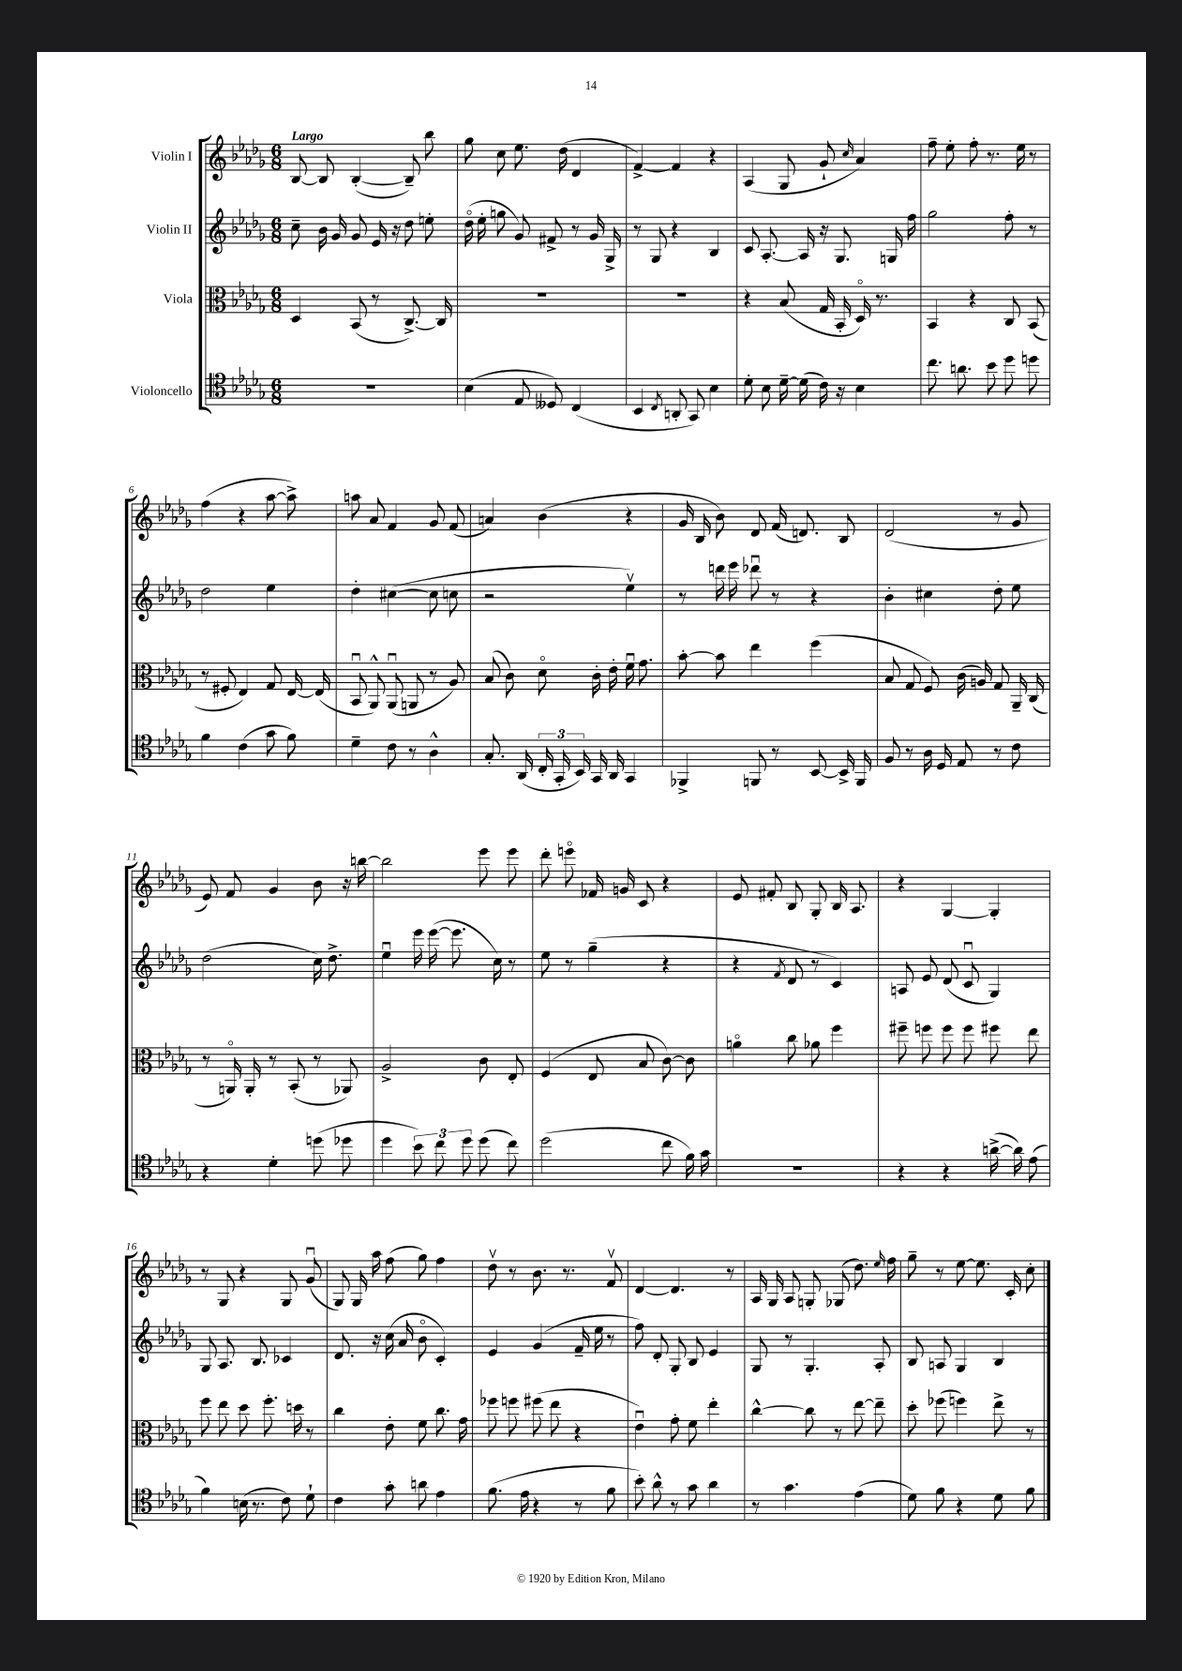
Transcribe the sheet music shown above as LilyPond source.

<<
\new StaffGroup <<
\new Staff = "s0" \with { instrumentName = "Violin I" } {
    \clef treble \key des \major \numericTimeSignature \time 6/8 \tempo "Largo"
    \autoBeamOff bes8~ bes8 bes4~-.( bes8--) bes''8 |
    ges''8 c''8 ees''8. des''16( des'4 |
    f'4~->) f'4 r4 |
    aes4( ges8 ges'8-! \grace { c''16 } aes'4) |
    f''8-- ees''8-. f''8-. r8. ees''16 r8 |
    f''4( r4 aes''8~ aes''8->) |
    a''8 aes'8 f'4 ges'8 f'8( |
    a'4) bes'4( r4 |
    ges'16 bes16 bes'8) des'8 f'16( d'8.) bes8 |
    des'2( r8 ges'8 |
    ees'8) f'8 ges'4 bes'8 r16 b''16~ |
    b''2 ees'''8 ees'''8 |
    des'''8-. e'''8\flageolet fes'16 g'16 c'8 r4 |
    ees'8 fis'8-. bes8 ges8-. bes16 aes8. |
    r4 ges4~ ges4-. |
    r8 ges8 r4 ges8 ges'8\downbow( |
    ges8) ges16 aes''16 f''8( ges''8) f''4 |
    des''8\upbow r8 bes'8. r8. f'8\upbow |
    des'4~ des'4. r8 |
    aes16 ges16 aes8 g8-. ges8( des''8.) \grace { ees''16 } f''16 |
    ges''8-- r8 ees''8~ ees''8. c'16-. c''8-. \bar "|." |
}
\new Staff = "s1" \with { instrumentName = "Violin II" } {
    \clef treble \key des \major \numericTimeSignature \time 6/8
    \autoBeamOff c''8-- bes'16 ges'16 ges'8 ees'16 r16 des''8 e''8-. |
    des''16\flageolet( ees''16-. g''8 ges'8) fis'8-> r8 ges'16 ges16-> |
    r8 ges8 r4 bes4 |
    c'8 aes8.~-. aes16 r16 ges8. g16 f''16 |
    ges''2 f''8-. r8 |
    des''2 ees''4 |
    des''4-. cis''4~( cis''8 c''8 |
    r2 ees''4\upbow) |
    r8 d'''16 ees'''16 des'''8\downbow r8 r4 |
    bes'4-. cis''4 des''8-. ees''8 |
    des''2( c''16) des''8.-> |
    ees''4\downbow ees'''16 ees'''16~( ees'''8. c''16) r8 |
    ees''8 r8 ges''4--( r4 |
    r4 \acciaccatura { f'8 } des'8 r8 c'4) |
    a8 ees'8 des'8( c'8\downbow ges4) |
    ges8 aes8. bes8. ces'4 |
    des'8. r16 c''16( aes'16 bes'8\flageolet c'4-.) |
    ees'4 ges'4( f'16-- ees''16 r8 |
    f''8) des'8-. ges8-. bes8 ees'4 |
    ges8 r8 ges4.-. aes8-. |
    bes8 a8 ges4 bes4 \bar "|." |
}
\new Staff = "s2" \with { instrumentName = "Viola" } {
    \clef alto \key des \major \numericTimeSignature \time 6/8
    \autoBeamOff des4 bes,8( r8 c8.~->) c16 |
    R2. |
    R2. |
    r4 bes8( ges16 bes,16-. des16\flageolet) r8. |
    bes,4 r4 c8 bes,8( |
    r8 fis8-. ees4) ges8 ees16~ ees16( |
    bes,8\downbow aes,8-^) aes,8\downbow( a,8 r8 aes8) |
    bes8( c'8) des'8\flageolet c'16-. ees'16-. f'16\downbow ges'8. |
    bes'8~-. bes'8 ees''4 f''4( |
    bes8 ges8 f8) c'16( a16) ges8 aes,16-- c16( |
    r8 a,16\flageolet) a,16-. r8 bes,8-.( r8 aes,8) |
    aes2-> c'8 ees8-. |
    f4( ees8 bes8 c'8~) c'8 |
    a'4\flageolet c''8 aes'8 f''4 |
    fis''8-- f''8 f''8 f''8 fis''8 ees''8 |
    f''8 ees''8 des''8 f''8.-. d''16 r8 |
    c''4 ees'8-. f'8 c''8. ges'16 |
    fes''8 f''8 fis''8( ees''8 r4 |
    ees'4\downbow) ges'8-. f'8 ees''4-. |
    c''4~-^ c''8 r8 ees''8~ ees''8-- |
    des''8-. fes''8( f''4) ees''8-> r8 \bar "|." |
}
\new Staff = "s3" \with { instrumentName = "Violoncello" } {
    \clef tenor \key des \major \numericTimeSignature \time 6/8
    \autoBeamOff R2. |
    bes4( ees8 deses8) c4( |
    bes,4 \acciaccatura { c8 } a,8-. ges,8) bes4 |
    des'8-. bes8 des'16~-- des'16( c'16) r16 bes4 |
    c''8. a'8. bes'8 des''8 d''8 |
    f'4 c'4( ges'8 f'8) |
    des'4-- c'8 r8 aes4-^ |
    ges8.-. aes,16( \tuplet 3/2 { c16-. ges,16-. bes,16) } ges,16 aes,16 ges,4 |
    fes,4-> f,8 r8 bes,8~ bes,16-> f,16 |
    f8 r8 aes16 des16 ees8 r8 c'8 |
    r4 des'4-. d''8( des''8 |
    des''4 \tuplet 3/2 { bes'8) c''8 des''8 } des''8( c''8) |
    des''2( c''8 f'16) ges'16 |
    R2. |
    r4 r4 a'16~->( a'16) ees'8( |
    f'4) b16( r8. c'8) des'8-! |
    c'4 ges'8-. a'8 ees'4 |
    f'8.( ees'16 r4 r8 f'8 |
    bes'8-.) aes'8-^ r8 ges'8 aes'4 |
    r8 ges'4. ees'4( |
    des'8) f'8 r4 des'8 f'8 \bar "|." |
}
>>
>>
